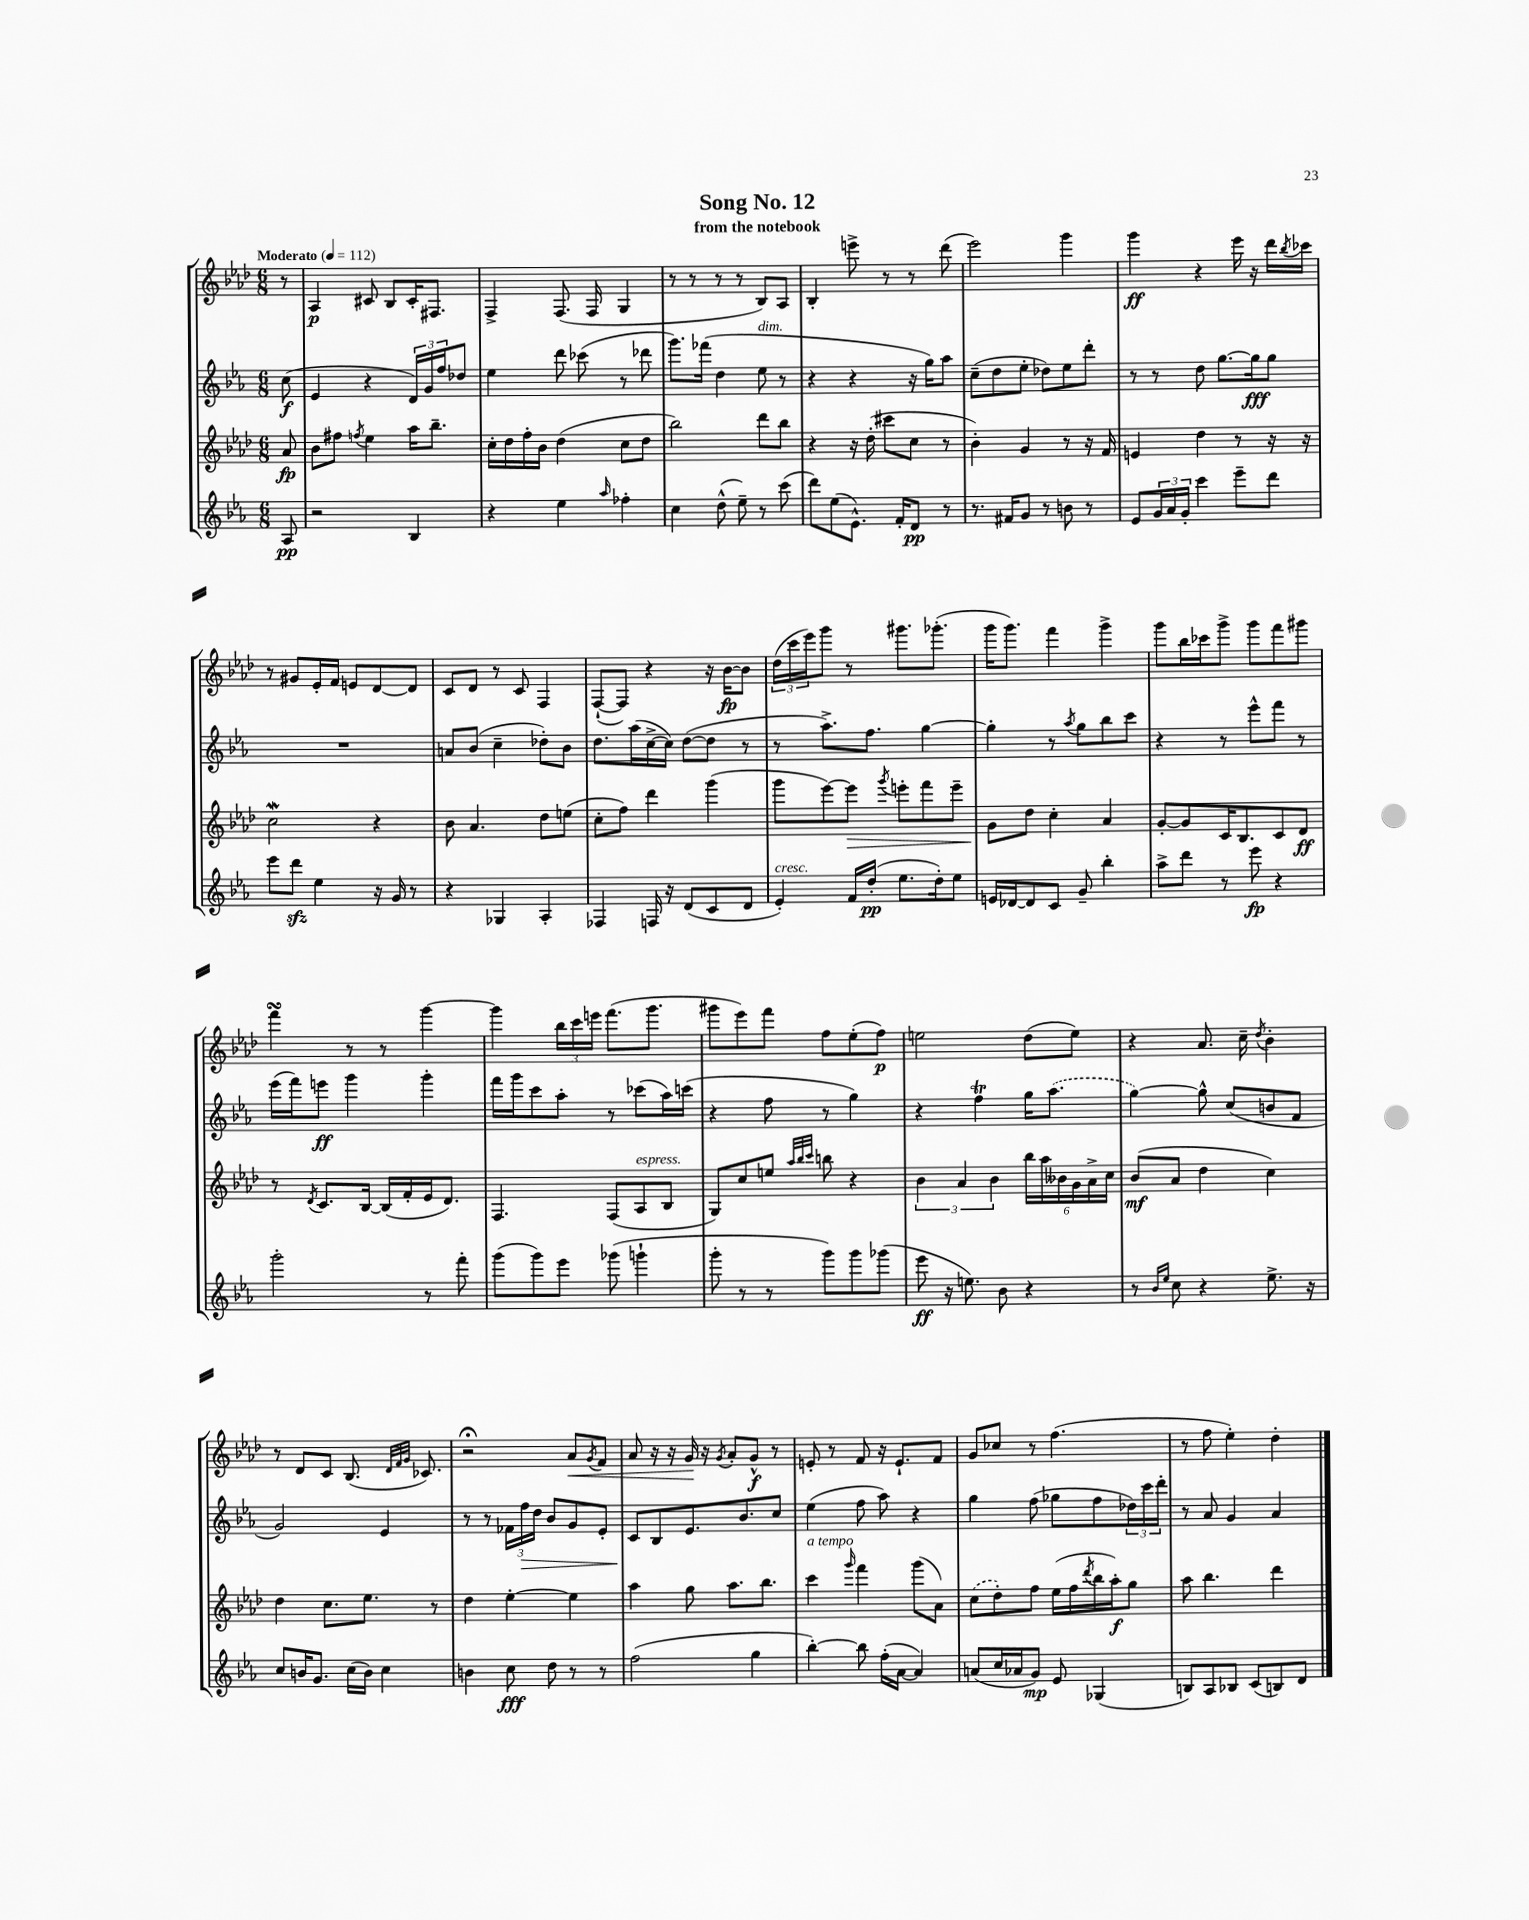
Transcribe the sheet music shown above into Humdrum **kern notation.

**kern	**kern	**kern	**kern
*staff4	*staff3	*staff2	*staff1
*clefG2	*clefG2	*clefG2	*clefG2
*k[b-e-a-]	*k[b-e-a-d-]	*k[b-e-a-]	*k[b-e-a-d-]
*M6/8	*M6/8	*M6/8	*M6/8
*MM112	*MM112	*MM112	*MM112
8A-/	8a-/	(8cc\	8r
=	=	=	=
2r	8b-\L	4e-/	4A-/
.	8ff#\J	.	.
.	8qff/	.	.
.	4ee-\	4r	8c#/
.	.	.	8B-/L
4B-/	16aa-\LK	24d/LL)	16c#'/K
.	.	24g/	.
.	8.bb-~\J	.	8.F#/J
.	.	24ff/J	.
.	.	8dd-/J	.
=	=	=	=
4r	16cc'\LL	4ee-\	4F^/
.	16dd-\	.	.
.	16ff'\	.	.
.	16b-\JJ	.	.
4ee-\	(4dd-\	8ddd\	(8.F/
.	.	(8ccc-\	.
.	.	.	16F/
16qqaa-/	.	.	.
4ff-'\	8cc\L	8r	4G/
.	8dd-\J	8ddd-\	.
=	=	=	=
4cc\	2bb-\)	8.ggg\L)	8r
.	.	.	8r
.	.	(16fff-\Jk	.
(8dd^^\	.	4dd\	8r
8ee-~\)	.	.	8r
8r	8ddd-\L	8ee-\	8B-/L)
(8ccc\	8bb-\J	8r	8A-/J
=	=	=	=
8ddd\L)	4r	4r	4B-'/
(8ee-\	.	.	.
8.e-^^\J)	16r	4r	8eee^\
.	(16dd-'\	.	.
.	8ccc#\L	.	8r
16f'/LK	.	.	.
8d/J	8cc\J	16r	8r
.	.	16gg\LK)	.
8r	8r	8aa-\J	(8ddd-\
=	=	=	=
8.r	4b-'\)	(8cc~\L	2eee-\)
.	.	8dd\	.
16f#/LK	.	.	.
8g/J	4g/	8ee-'\J	.
8r	.	8dd-\L)	.
8b\	8r	8ee-\	4ggg\
8r	16r	8ddd'\J	.
.	16f/	.	.
=	=	=	=
8e-/L	4e/	8r	4ggg\
24g/L	.	8r	.
24a-/	.	.	.
24g'/JJ	.	.	.
4ccc\	4dd-\	8dd\	4r
.	.	[8.gg\L	.
8eee-~\L	8r	.	16eee-\
.	.	16gg\]k	16r
8ddd\J	16r	8gg\J	16ddd-\LL
.	.	.	8qbb-/
.	16r	.	16ccc-\JJ
=	=	=	=
8eee-\L	2cc\	2.r	8r
8ddd\J	.	.	8g#/L
4ee-\	.	.	16e-'/L
.	.	.	16f/JJ
.	.	.	8e/L
16r	4r	.	[8d-/
16g/	.	.	.
8r	.	.	8d-/]J
=	=	=	=
4r	8b-\	8a/L	8c/L
.	4.a-/	(8b-/J	8d-/J
4G-/	.	4cc~\	8r
.	.	.	8c/
4A-'/	8dd-\L	8dd-'\L)	4F/
.	(8ee\J	8b-\J	.
=	=	=	=
4F-/	8cc'\L	8.dd\L	([8F`/L
.	8ff\J)	.	8F/]J)
.	.	(16aa-\L	.
16F/	4ddd-\	[16cc^\	4r
16r	.	16cc\]JJ)	.
(8d/L	.	([8dd\L	.
8c/	(4ggg\	8dd\]J	16r
.	.	.	[16b-\LK
8d/J	.	8r	8b-\]J
=	=	=	=
4e-'/)	8ggg\L	8r	(24dd-\LL
.	.	.	24ccc\
.	.	.	24eee-\J)
.	[8eee-\)	8.aa-^\L)	8ggg\J
16f/LL	8eee-\]J	.	8r
(16dd'/JJ	.	8.ff\J	.
.	8qggg/	.	.
8.ee-\L	8eee'\L	.	8.ggg#\L
.	8fff\	[4gg\	.
16dd'\k)	.	.	(8.ggg-'\J
8ee-\J	8eee~\J	.	.
=	=	=	=
16e/LL	8g\L	4gg'\]	16ggg\LK
[16d-/J	.	.	8.ggg\J)
8d-/]	8dd-\J	.	.
8c/J	4cc'\	8r	4fff\
.	.	8qaa-/	.
8g~/	.	8gg\L	.
4bb-'\	4a-/	8bb-\	4ggg^\
.	.	8ccc\J	.
=	=	=	=
8aa-^\L	[8g'/L	4r	8ggg\L
8ddd\J	8g/]	.	16bb-\L
.	.	.	16ccc-\J
8r	16c/K	8r	8ggg^\J
.	8.B-/	.	.
8eee-\	.	8eee-^^\L	8ggg\L
4r	8c/	8fff\J	8fff\
.	8d-/J	8r	8ggg#\J
=	=	=	=
2ggg'\	8r	(16eee-\LL	4fff\
.	.	16fff\J)	.
.	8qd-/	.	.
.	8.c/L	8eee\J	.
.	.	4ggg\	8r
.	[16B-/Jk	.	.
.	(16B-/]LL	.	8r
.	16f'/	.	.
8r	16e-/J	4ggg'\	[4ggg\
.	8.d-/J)	.	.
8fff'\	.	.	.
=	=	=	=
(8ggg\L	4.F/	16fff\LL	4ggg\]
.	.	16ggg\J	.
8ggg\)	.	8ccc\	.
8eee-\J	.	8aa-'\J	24bb-\LL
.	.	.	24ccc\
.	.	.	24eee\JJ
(8ggg-\	(8F/L	8r	(8.fff\L
4ggg`\	8A-/	(8ccc-\L	.
.	.	.	8.ggg\J
.	8B-/J	16aa-\L)	.
.	.	(16ccc\JJ	.
=	=	=	=
8ggg'\	8G/L)	4r	8ggg#\L
8r	8cc/	.	8eee-\)
8r	8ee/J	8ff\	8fff\J
.	32qqaa-/LLL	.	.
.	32qqbb-/	.	.
.	32qqccc/JJJ	.	.
8ggg\L)	8bb\	8r	8ff\L
8ggg\	4r	4gg\)	(8ee-'\
(8ggg-\J	.	.	8ff\J)
=	=	=	=
8eee-\	6b-\	4r	2ee\
16r	.	.	.
.	6a-/	.	.
8.ee\)	.	.	.
.	.	4ff\	.
.	6b-\	.	.
8b-\	.	.	.
4r	24bb-\LL	16gg\LK	(8dd-\L
.	24aa-\	.	.
.	.	(8.aa-\J	.
.	24b--\	.	.
.	24g\	.	8ee\J)
.	24a-^\	.	.
.	24cc\JJ	.	.
=	=	=	=
8r	(8b-/L	[4gg\)	4r
16qqb-/LL	.	.	.
16qqee-/JJ	.	.	.
8cc\	8a-/J	.	.
4r	4dd-\	8gg^^\]	8.a-/
.	.	(8cc/L	.
.	.	.	16cc~\
.	.	.	8qdd-/
8.ee-^\	4cc\)	8b/	4b-'\
.	.	8f/J	.
16r	.	.	.
=	=	=	=
8cc/L	4dd-\	2g/)	8r
16b/K	.	.	8d-/L
8.g/J	.	.	.
.	8.cc\L	.	8c/J
(16cc\LL	.	.	(8.B-/
16b\JJ)	8.ee-\J	.	.
4cc\	.	4e-/	.
.	.	.	32qqd-/LLL
.	.	.	32qqf/
.	.	.	32qqg/JJJ
.	.	.	8.c-/)
.	8r	.	.
=	=	=	=
4b\	4dd-\	8r	2r;
.	.	8r	.
8cc\	[4ee-'\	24f-\LL	.
.	.	24ff\	.
.	.	24dd\JJ	.
8dd\	.	8b-/L	.
8r	4ee-\]	8g/	8a-/L
.	.	.	8qg/
8r	.	8e-'/J	8f/J
=	=	=	=
(2ff\	4aa-\	8c/L	8a-/
.	.	8B-/	16r
.	.	.	16r
.	8gg\	8.e-/	16g/
.	.	.	16r
.	.	.	8qg/
.	8.aa-\L	.	8a-'/L
.	.	8.b-/	.
4gg\	.	.	8g^^/J
.	8.bb-\J	.	.
.	.	8cc/J	8r
=	=	=	=
[4bb-'\)	4ccc\	(4ee-\	8e'/
.	.	.	8r
.	16qqggg/	.	.
8bb-\]	4fff\	8ff\	8f/
(16ff'\LL	.	8aa-\)	16r
[16a-\JJ	.	.	8.e`/L
4a-/])	(8ggg\L	4r	.
.	8a-\J)	.	8f/J
=	=	=	=
(8a/L	(8cc\L	4gg\	8g/L
16cc/L	8dd-'\)	.	8cc-/J
16a-/J	.	.	.
8g/J)	8ff\J	(8ff\	8r
8e-/	(16ee-\LL	8gg-\L	(4.ff\
.	16ff\	.	.
.	8qddd-/	.	.
(4G-/	16bb-\	8ff\	.
.	16aa-'\J)	.	.
.	8gg\J	24dd-\L)	.
.	.	24ccc\	.
.	.	24ddd'\JJ	.
=	=	=	=
8B/L)	8aa-\	8r	8r
8A-/	4.bb-\	8a-/	8ff\
8B-/J	.	4g/	4ee-'\)
(8c/L	.	.	.
8B/)	4ddd-\	4a-/	4dd-'\
8d/J	.	.	.
==	==	==	==
*-	*-	*-	*-
